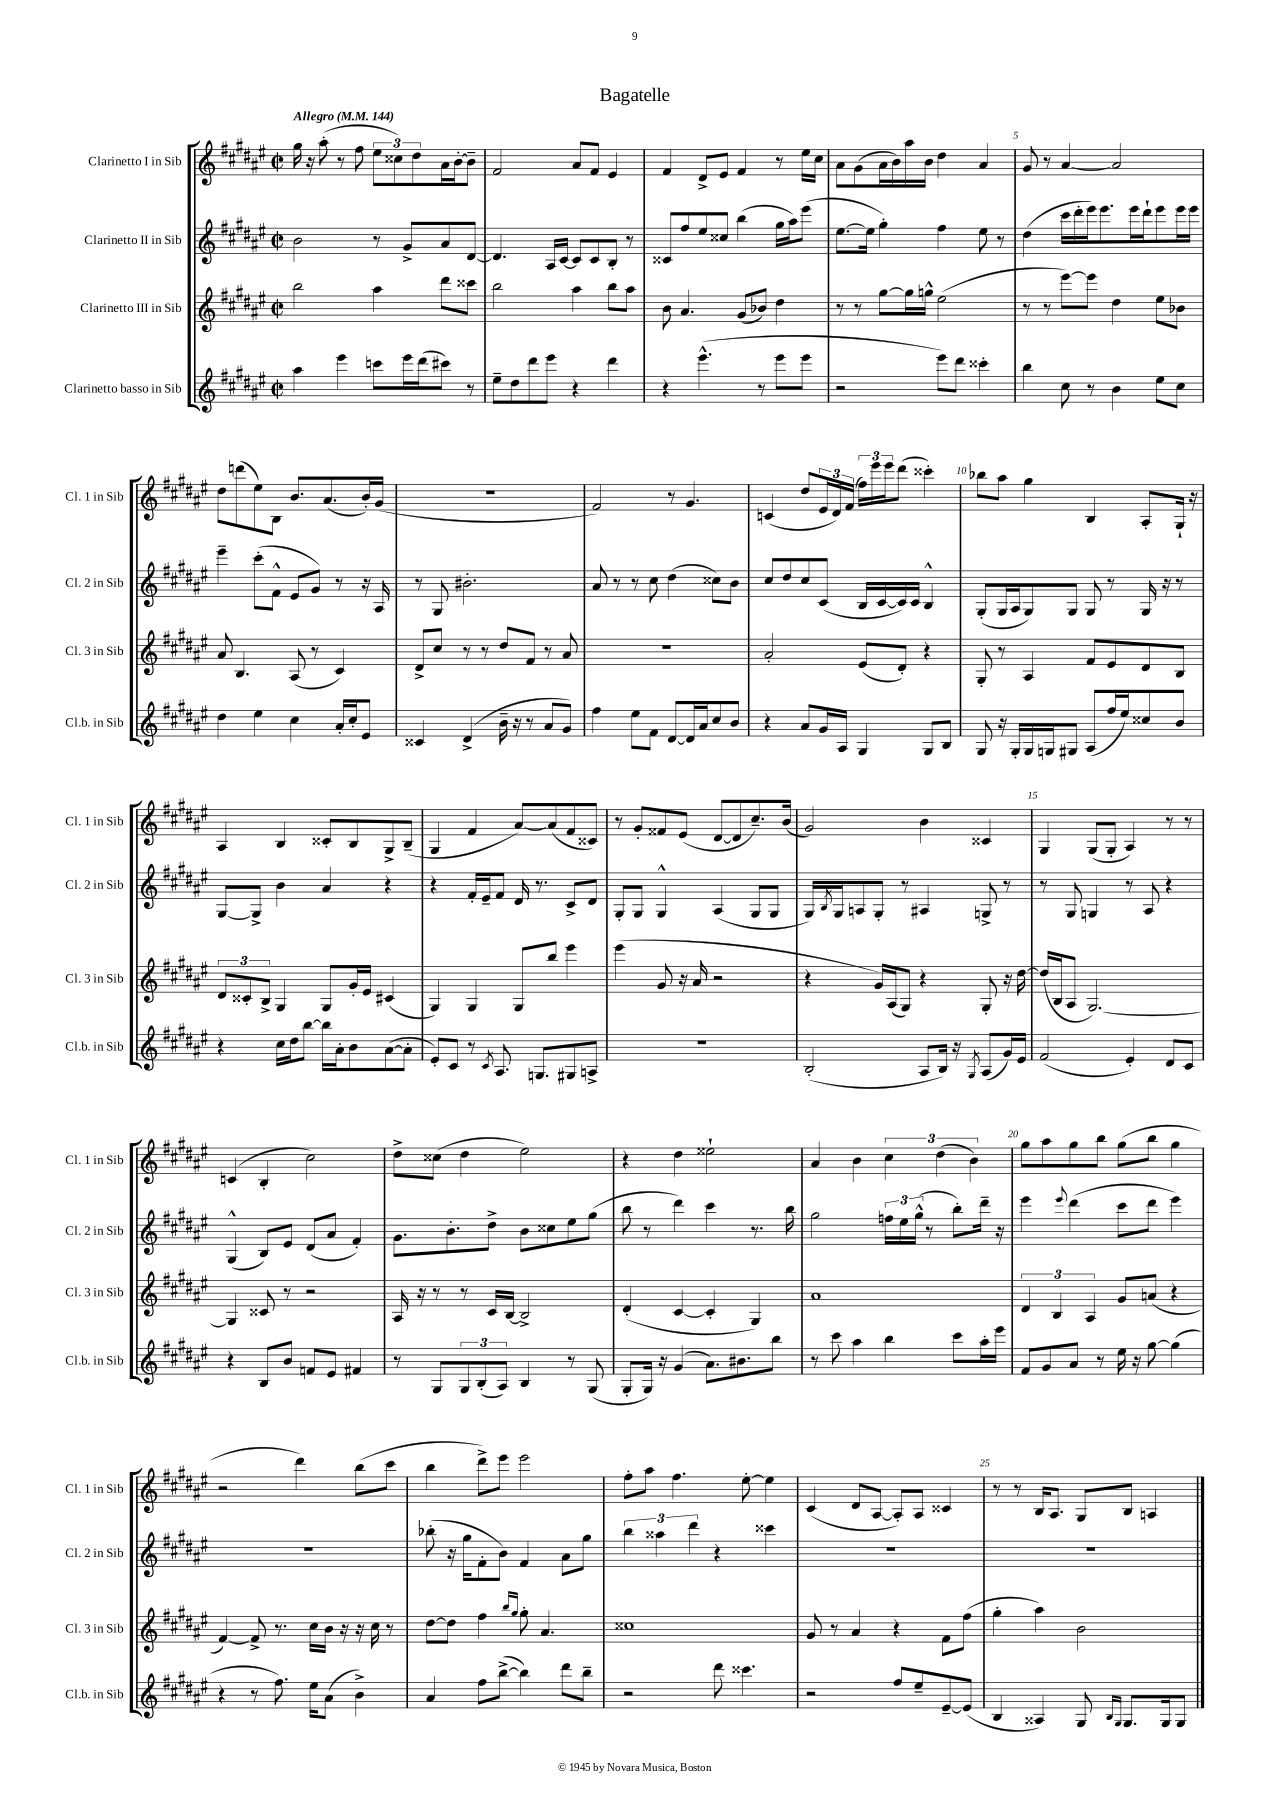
\header { title = "Bagatelle" }
<<
\new StaffGroup <<
\new Staff = "s0" \with { instrumentName = "Clarinetto I in Sib" shortInstrumentName = "Cl. 1 in Sib" } {
    \clef treble \key fis \major \defaultTimeSignature \time 2/2 \tempo "Allegro" 4 = 144
    gis''16 r16 ais''8-.( r8 fis''8 \tuplet 3/2 { eis''8 cisis''8) dis''8 } ais'16 b'16~-. b'8-- |
    fis'2 ais'8 fis'8 eis'4 |
    fis'4 dis'8-> eis'8 fis'4 r8 eis''16 cis''16 |
    ais'8 gis'8( ais'16 b'16) ais''16 b'16 dis''4 ais'4 |
    gis'8 r8 ais'4~ ais'2 |
    dis''8 d'''8( eis''8) b8 b'8. ais'8.( b'16-.) gis'16( |
    R1 |
    fis'2) r8 gis'4. |
    c'4( dis''8 \tuplet 3/2 { eis'16 dis'16) fis'16( } \tuplet 3/2 { fis''16) eis'''16 eis'''16 } dis'''8( cisis'''4-.) |
    bes''8 ais''8 gis''4 b4 ais8-. gis16-! r16 |
    ais4 b4 cisis'8-. b8 gis8-> b8--( |
    gis4 fis'4 ais'8~) ais'8( fis'8 cisis'8) |
    r8 gis'8-. fisis'8 eis'8( dis'8~ dis'8 cis''8.--) b'16( |
    gis'2) b'4 cisis'4 |
    gis4 gis8( gis8-. ais4) r8 r8 |
    c'4( b4-. cis''2) |
    dis''8-> cisis''8( dis''4 eis''2) |
    r4 dis''4 eisis''2-! |
    ais'4 b'4 \tuplet 3/2 { cis''4 dis''4( b'4) } |
    gis''8 ais''8 gis''8 b''8 gis''8( b''8 gis''4 |
    r2 dis'''4) b''8( cis'''8 |
    b''4 dis'''8->) eis'''8 eis'''2 |
    fis''8-. ais''8 fis''4. eis''8~-. eis''4 |
    cis'4( dis'8 ais8~ ais8-.) ais8 cisis'4 |
    r8 r8 b16 ais8. gis8 b8 a4 \bar "|." |
}
\new Staff = "s1" \with { instrumentName = "Clarinetto II in Sib" shortInstrumentName = "Cl. 2 in Sib" } {
    \clef treble \key fis \major \defaultTimeSignature \time 2/2
    b'2 r8 gis'8-> ais'8 dis'8~ |
    dis'4. ais16 cis'16~ cis'8 cis'8 b8-. r8 |
    cisis'8 fis''8 eis''8 cisis''8 b''4( gis''16 ais''16) eis'''8( |
    eis''8.~ eis''16 gis''4-.) fis''4 eis''8 r8 |
    dis''4( cis'''16 dis'''16-. eis'''16) eis'''8. eis'''16 dis'''16-! eis'''8 eis'''16 eis'''16 |
    eis'''4-- cis'''8-.( fis'8-^ eis'8 gis'8) r8 r16 ais16 |
    r8 gis8 bis'2.-. |
    ais'8 r8 r8 cis''8 dis''4( cisis''8) b'8 |
    cis''8 dis''8 cis''8 cis'8( b16 cis'16~ cis'16) cis'16 b4-^ |
    gis8-.( gis16 ais16 gis8) gis8 gis8 r8 gis16 r16 r8 |
    gis8~ gis8-> b'4 ais'4 r4 |
    r4 fis'16-. eis'16-- fis'8 dis'16 r8. cis'8-> dis'8 |
    gis8-. gis8 gis4-^ ais4( gis8 gis8 |
    gis16) \acciaccatura { b8 } gis16 a8 gis8-. r8 ais4 g8-> r8 |
    r8 gis8 g4 r8 ais8 r4 |
    gis4-^( b8) eis'8 dis'8( ais'8 fis'4-.) |
    gis'8. b'8.-. dis''8-> b'8 cisis''8 eis''8 gis''8( |
    b''8 r8 dis'''4) cis'''4 r8. b''16 |
    gis''2 \tuplet 3/2 { f''16 eis''16 gis''16-^( } r8 b''8-.) dis'''16-- r16 |
    eis'''4 \appoggiatura { eis'''8 } dis'''4( cis'''8 dis'''8 eis'''4) |
    r1 |
    bes''8-.( r16 gis''16 fis'8-. b'8) fis'4 ais'8 gis''8 |
    \tuplet 3/2 { b''4 aisis''4 dis'''4 } r4 cisis'''4 |
    R1 |
    R1 \bar "|." |
}
\new Staff = "s2" \with { instrumentName = "Clarinetto III in Sib" shortInstrumentName = "Cl. 3 in Sib" } {
    \clef treble \key fis \major \defaultTimeSignature \time 2/2
    b''2 ais''4 dis'''8 cisis'''8 |
    b''2 ais''4 b''8 ais''8 |
    b'8 ais'4. gis'8( bes'8) dis''4 |
    r8 r8 gis''8~ gis''16 g''16-^ eis''2( |
    r8 r8 eis'''8~) eis'''8 dis''4 eis''8 bes'8 |
    ais'8 b4. ais8( r8 cis'4) |
    dis'8-> cis''8 r8 r8 dis''8 fis'8 r8 ais'8 |
    r1 |
    ais'2-. eis'8( dis'8-.) r4 |
    gis8-. r8 ais4 fis'8 eis'8 dis'8 b8 |
    \tuplet 3/2 { dis'8 cisis'8-. b8-> } gis4 gis8 gis'16-. eis'16 cis'4( |
    gis4) gis4 gis8 b''8 eis'''4 |
    eis'''4( gis'8 r16 ais'16 r2 |
    r4 gis'16) ais16( gis8) r4 gis8-. r16 dis''16~ |
    dis''16( b16 ais8 gis2.~) |
    gis4 cisis'8 r8 r2 |
    ais16 r16 r8 r8 cis'16 b16~ b2-> |
    dis'4-.( cis'4~ cis'4-. gis4) |
    ais'1 |
    \tuplet 3/2 { dis'4 b4 ais4 } gis'8 a'8( r4 |
    fis'4~) fis'8-> r8. cis''16 b'16 r16 r16 cis''16 r8 |
    dis''8~ dis''8 fis''4 \grace { b''16 gis''16 } gis''8-. ais'4. |
    cisis''1 |
    gis'8 r8 ais'4 r4 fis'8 fis''8( |
    gis''4-. ais''4) b'2 \bar "|." |
}
\new Staff = "s3" \with { instrumentName = "Clarinetto basso in Sib" shortInstrumentName = "Cl.b. in Sib" } {
    \clef treble \key fis \major \defaultTimeSignature \time 2/2
    ais''4 eis'''4 c'''8 eis'''16 dis'''16( cis'''8) r8 |
    eis''8-- dis''8 dis'''8 eis'''8 r4 dis'''4 |
    r4 eis'''4.-^( r8 eis'''8 eis'''8 |
    r2 eis'''8) dis'''8 cisis'''4-. |
    b''4 cis''8 r8 b'4 eis''8 cis''8 |
    dis''4 eis''4 cis''4 ais'16-. cis''16-. eis'8 |
    cisis'4 dis'4->( b'16-- r16 r8 ais'8 gis'8) |
    fis''4 eis''8 fis'8 dis'8~ dis'16 ais'16 cis''8 b'8 |
    r4 ais'8 gis'16 ais16 gis4 gis8 b8 |
    gis8 r16 gis16-. gis16 g16 gis8 ais8( fis''16 eis''16) cisis''8 b'8 |
    r4 cis''16 dis''16 b''8~ b''16 ais'16-. b'8 ais'8~( ais'8-. |
    eis'8-.) cis'8 r8 \acciaccatura { cis'8 } ais8. g8. gis8 a8-> |
    R1 |
    b2-.( ais8 b16) r16 \acciaccatura { gis8 } ais8( gis'16) eis'16 |
    fis'2( eis'4-.) dis'8 cis'8 |
    r4 b8 b'8 f'8 eis'8 fis'4 |
    r8 gis8 \tuplet 3/2 { gis8 b8-.( ais8) } b4 r8 gis8( |
    gis8-. gis16) r16 gis'4( ais'8.) bis'8. b''8 |
    r8 cis'''8 ais''4 b''4 cis'''8 ais''16-. eis'''16 |
    fis'8 gis'8 ais'8 r8 eis''16 r16 gis''8~ gis''4( |
    r4 r8 fis''8.) eis''16 ais'8( b'4->) |
    ais'4 fis''8 b''8~->( b''4) dis'''8 b''8-- |
    r2 dis'''8 cisis'''4. |
    r2 fis''8 eis''8-- eis'8~-- eis'8( |
    b4 aisis4) gis8 \grace { b16 gis16 } gis8. gis16 gis8 \bar "|." |
}
>>
>>
\layout { \context { \Score \override BarNumber.break-visibility = ##(#f #t #t) barNumberVisibility = #(every-nth-bar-number-visible 5) } }
